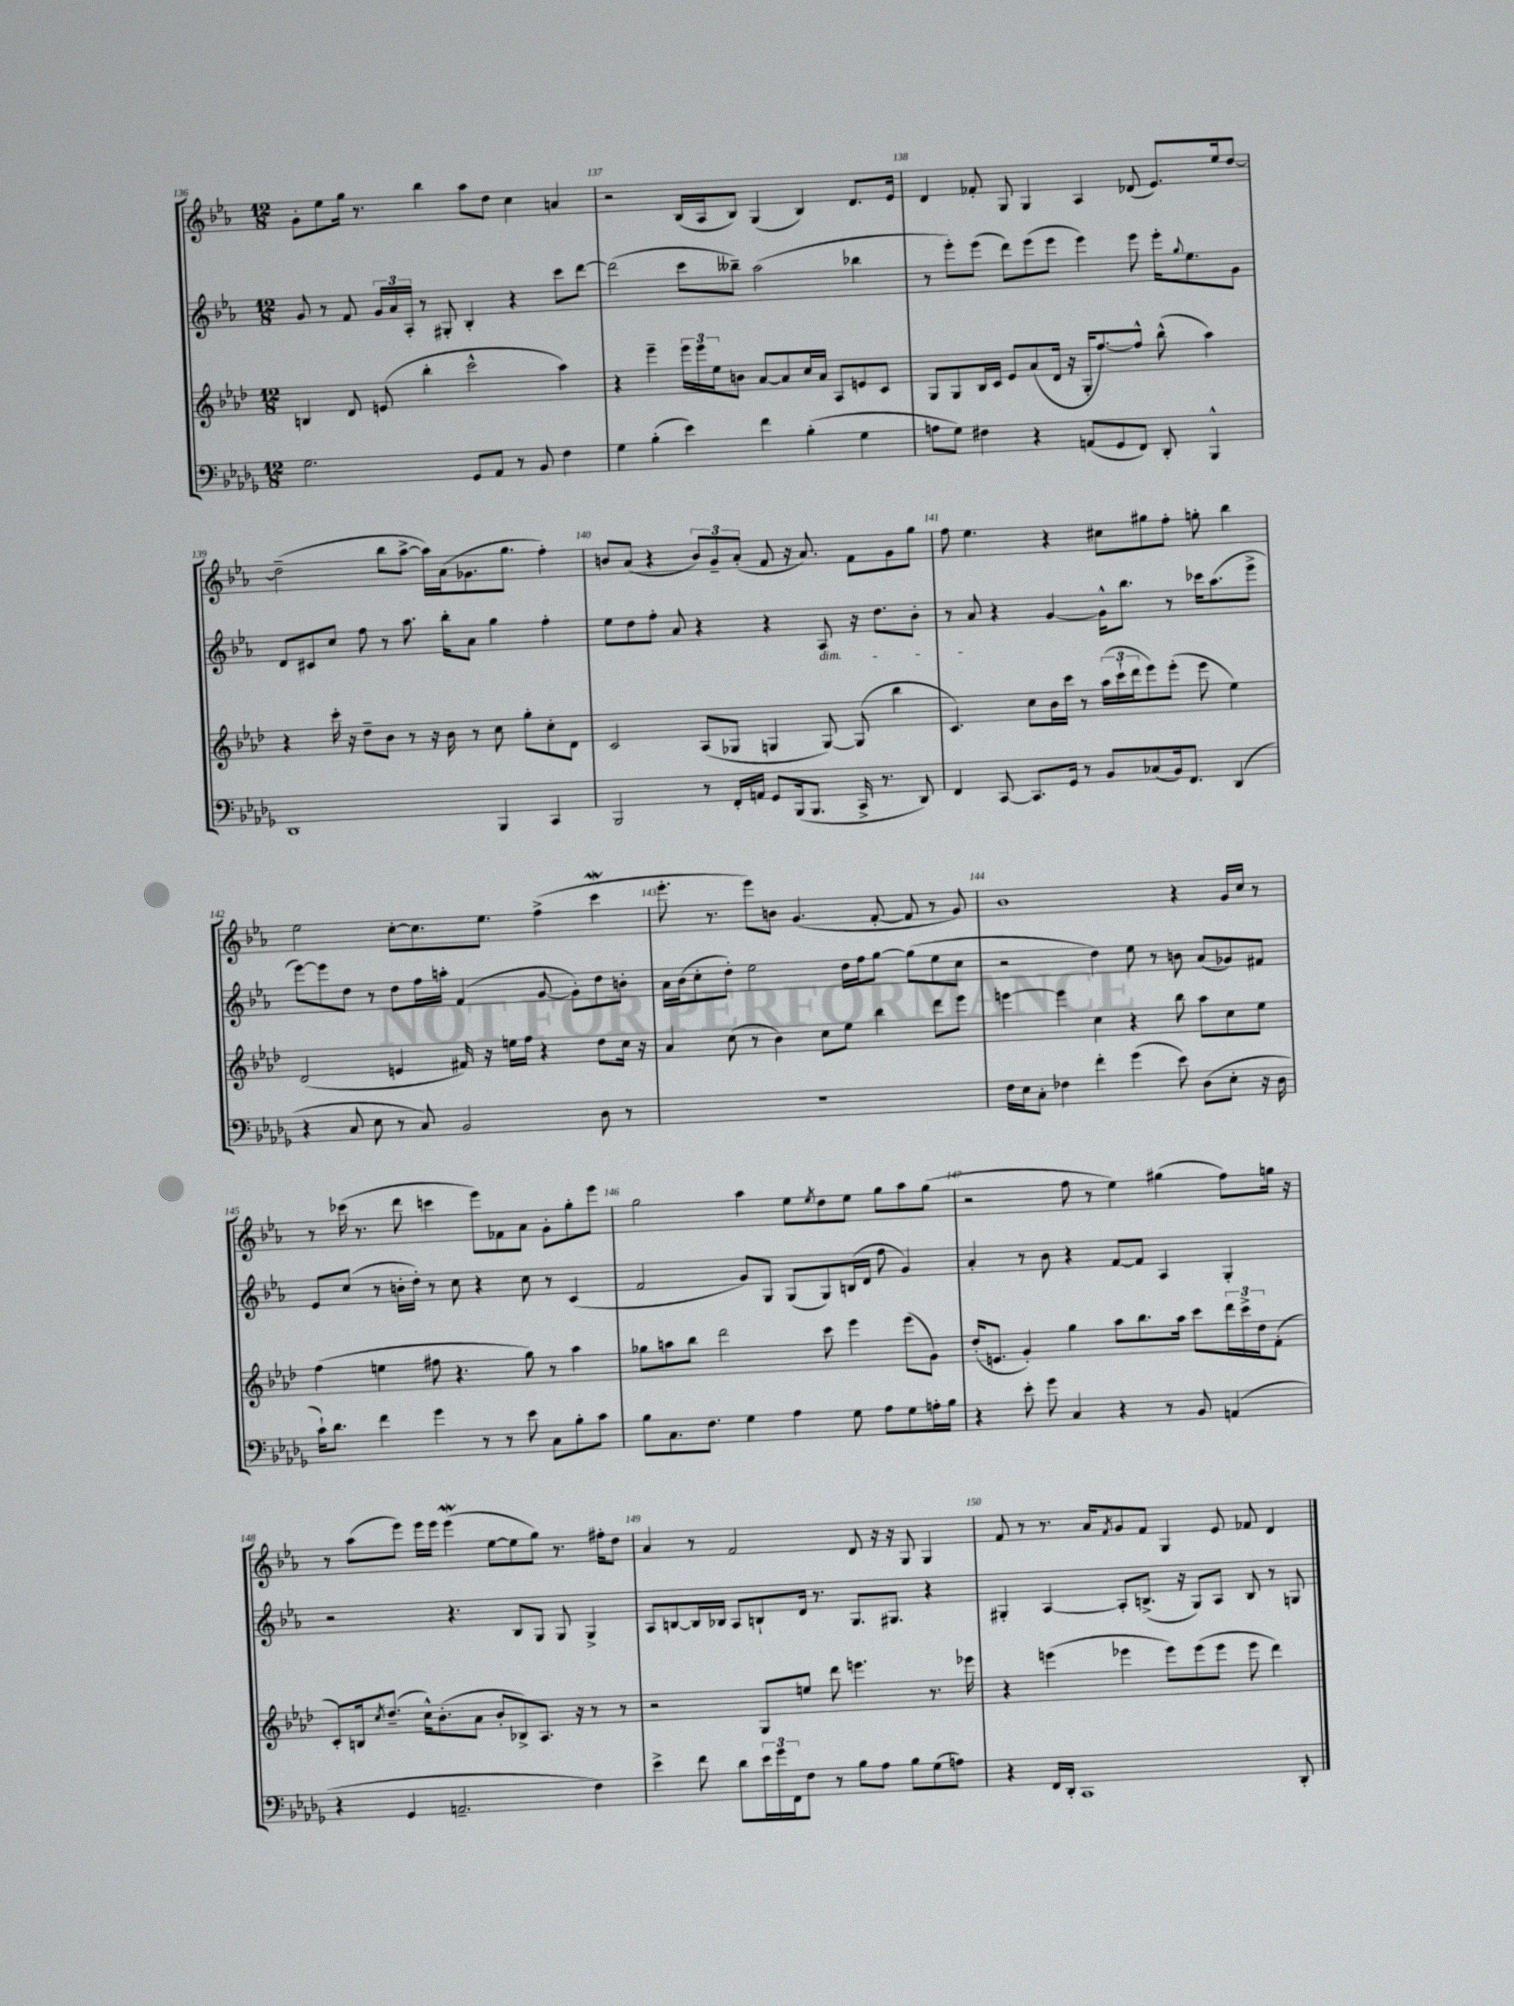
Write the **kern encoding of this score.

**kern	**kern	**kern	**kern
*staff4	*staff3	*staff2	*staff1
*clefF4	*clefG2	*clefG2	*clefG2
*k[b-e-a-d-g-]	*k[b-e-a-d-]	*k[b-e-a-]	*k[b-e-a-]
*M12/8	*M12/8	*M12/8	*M12/8
2.G-	4B	8g	8g'
.	.	8r	8ee-
.	8d-	8f	16gg
.	.	.	8.r
.	(8e	24g	.
.	.	24a-	.
.	.	24A-'	.
.	4bb-'	8r	4bb-
.	.	8G#'	.
8GG-	2ccc^^	4B-'	8aa-
8AA-	.	.	8dd
8r	.	4r	4cc
8BB-	.	.	.
4F	4aa-)	8ccc	4a
.	.	[8ddd	.
=	=	=	=
4G-	4r	(2ddd]	2r
(4B-'	4eee-~	.	.
4e-)	24eee-	8ccc	(16B-
.	24eee-	.	.
.	.	.	16A-
.	24ee-	.	.
.	8b	8bb--~)	8B-)
4f	[8a-	(2aa-	(4G
.	8a-]	.	.
(4B-'	16cc	.	4B-)
.	16a-	.	.
.	8A-	.	.
4G-	8e	4bb-	8.d
.	8c	.	.
.	.	.	16e-
=	=	=	=
8A	8G	8r	4d
8G-)	8G	8eee-')	.
4F#	16B-	(8eee-	8f-'
.	16c	.	.
.	8e-	8ddd)	8G
4r	(8a-	(8eee-	4G
.	16d-	8eee-	.
.	16r	.	.
(8AA	16G'	4eee-)	4A-
.	[8.ff)	.	.
8GG-	.	.	.
8FF)	8ff^^]	8eee-	(8d-
8DD-'	(8bb-^^	16eee-'	8.e-)
.	.	8qqgg	.
.	.	8.ee-	.
4BBB-^^	4aa-)	.	.
.	.	.	16ee-
.	.	8g	[8dd
=	=	=	=
1DD-	4r	8d	(2dd~]
.	.	8c#	.
.	16ccc'	8cc	.
.	16r	.	.
.	8dd-~	8ff	.
.	8b-	8r	8bb-
.	8r	8.aa-	[8aa-^
.	16r	.	16aa-])
.	16b-	16bb-'	(16a-
.	8r	8a-	8.g-
4BBB-	8cc	4gg	.
.	.	.	8.gg
.	8gg'	.	.
4CC	8cc'	4ff'	4ff')
.	8d-	.	.
=	=	=	=
2BBB-	2c	8ee-	8b
.	.	8dd	(8a-
.	.	8ff'	4r
.	.	8a-	.
8r	(8A-	4r	12b)
.	.	.	12g~
16FF'	8G-	.	.
.	.	.	(12a-'
16AA	.	.	.
8GG-	4G	4r	8f
(16BBB-	.	.	16r
8.BBB-	.	.	8.a-)
.	[8G)	8A-	.
16CC^	(8G]	16r	8f
8.r	.	8.dd	.
.	4bb-	.	8g
8DD-)	.	8b-'	8gg
=	=	=	=
4FF	4.c)	8r	8ff
.	.	8a-	4.ee-
[8CC	.	4r	.
8.CC]	8cc	.	.
.	16b-	[4g	4r
16GG-	16ccc	.	.
8r	8r	.	.
8BB-	(24aa-	16g^^]	8cc#
.	24ccc`	.	.
.	.	8.bb-	.
.	24ddd-	.	.
(8C-	8eee-)	.	8gg#
16BB-)	(8eee-'	8r	8ff'
8.FF	.	.	.
.	8eee-	16ccc-	8gg'
.	.	(8.aa-	.
(4DD-	4ee-)	.	4bb-
.	.	8eee-^	.
=	=	=	=
4r	(2d-	[8eee-)	2ee-
.	.	8eee-]	.
8C	.	8dd	.
8E-	.	8r	.
8r	4e	8dd	[8cc'
8C)	.	16ff	8.cc]
.	.	16aa'	.
2BB-	16f#)	(4f	.
.	16r	.	8.ee-
.	16ee	.	.
.	16ff	.	.
.	4r	[8g	(4ff^
.	.	8g'])	.
8D-	8dd-	8dd	4ccc
8r	16cc	8b'	.
.	16r	.	.
=	=	=	=
1.r	4a-	16a-	8.eee-'
.	.	(16b-	.
.	.	8cc'	.
.	.	.	8.r
.	(8cc	8dd')	.
.	8r	2ee-	8eee-)
.	4b-)	.	8b
.	.	.	(4.g
.	8cc	.	.
.	8ee-	16dd	.
.	.	16ff	.
.	4bb-	[8gg	[8f'
.	.	(8gg]	8f]
.	8ddd-	8ee-	8r
.	8eee-	8cc	8g)
=	=	=	=
16F	[4eee	2r	1b-
16E-	.	.	.
8C'	.	.	.
4F-	4eee]	.	.
4f'	4cc	4dd)	.
(4g-	4r	8ee-	.
.	.	8r	.
8e-)	8bb-	8b	4r
(8D-	8aa-	(8a-	.
8E-'	8cc	8g-)	16g
.	.	.	16cc
16r	8ee-	8f#	8r
16D-	.	.	.
=	=	=	=
16c`)	(4ff	8e-	8r
8.d-	.	.	.
.	.	(8cc	(16ccc-
.	.	.	8.r
4f	4ee	8r	.
.	.	16b'	8ddd
.	.	16dd')	.
4g-	8ff#	8r	4ccc
.	4.r	8cc	.
8r	.	4r	8eee-)
8r	.	.	8f-
8e-	8gg)	8cc	8a-
8C	8r	8r	8g'
8B-'	4aa-	(4c	8gg'
8c	.	.	8eee-
=	=	=	=
8B-	8gg-	2f	2gg
8.C	8aa	.	.
.	8bb-	.	.
8.F	.	.	.
.	2ddd-	.	.
4G-	.	8g)	4aa-
.	.	8G	.
4A-	.	(8G	8ee-
.	.	.	8qee-
.	8ccc	8G)	8dd
8G-	4eee-	(16B	8ee-
.	.	16d	.
8A-	.	8ff	8gg
8G-	(8eee-	4g)	8aa-
16A'	8g)	.	(8gg
16B-	.	.	.
=	=	=	=
4r	(16dd-'	4a-'	2r
.	8.e	.	.
8e-'	4g')	8r	.
8g-	.	8b-	.
4C	4gg	4r	8ff
.	.	.	8r
4r	8aa-	[8f	4ee-)
.	8.bb-	8f]	.
8r	.	4A-	(4gg#
.	16aa-	.	.
8BB-	8ccc	.	.
(4AA	24ddd-	4G'	8ff)
.	24ccc^	.	.
.	24dd-	.	.
.	(8f'	.	16gg
.	.	.	16r
=	=	=	=
4r	8c')	2r	8r
.	16B	.	(8aa-
.	8qcc	.	.
.	(8.dd-~	.	.
4GG-	.	.	8eee-)
.	16cc^^)	.	16eee-
.	(8.b-'	.	16eee-
2.AA~	.	4.r	(4eee-
.	8a-	.	.
.	8b-'	.	[8ee-
.	8B-^)	8B-	8ee-]
.	8.A-	8G	8gg)
.	.	8G	8.r
.	16r	.	.
4F)	8r	4G^	.
.	.	.	16ff#'
.	8r	.	8dd
=	=	=	=
4e-^	2r	8A-	4a-
.	.	[8B	.
8f	.	16B]	8r
.	.	16B-	.
8d-	.	8A-	2f
24e-	8G	8B`	.
24g-	.	.	.
24FF	.	.	.
8F	8ee	16d	.
.	.	8.r	.
8r	8ddd-	.	.
8B-	4.eee	8.G	8d
8A-	.	.	16r
.	.	8.G#	16r
8B-	.	.	8G
(8G-	8.r	4r	4G
8A)	.	.	.
.	16eee-	.	.
=	=	=	=
4r	4r	4G#'	8f
.	.	.	8r
16FF	(4eee	[4A-	8.r
16DD-'	.	.	.
1CC	.	.	.
.	.	.	16a-
.	.	.	8qf
.	4eee-	8A-']	8g
.	.	(8.B^	8f
.	8eee-)	.	4G
.	.	16r	.
.	(8eee-	8G#)	.
.	8eee-	8A-	8e-
.	8eee-	8B	8f-
.	4ddd-)	8r	4d
8DD-'	.	8G	.
==	==	==	==
*-	*-	*-	*-
